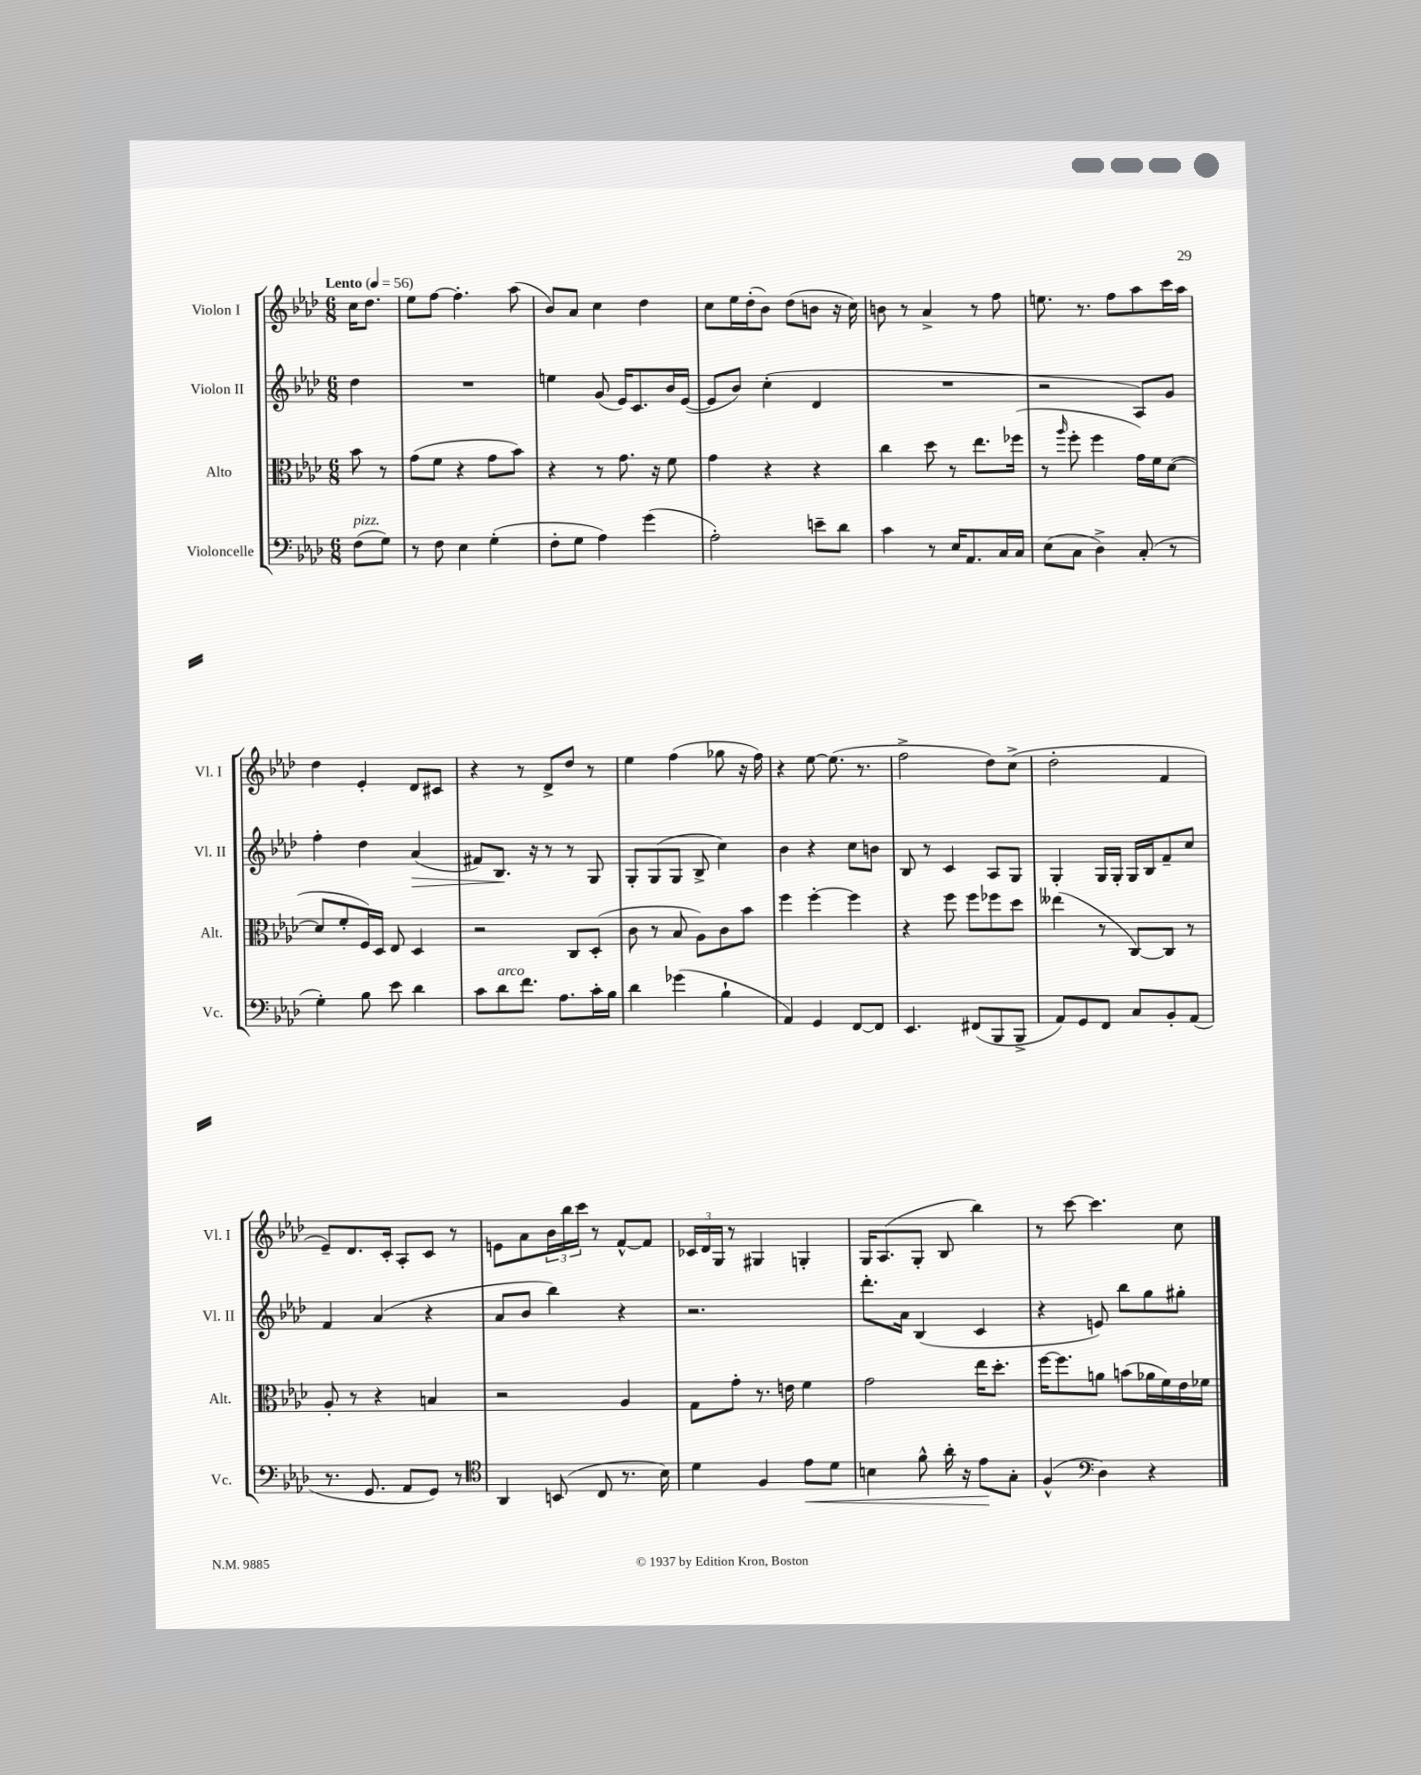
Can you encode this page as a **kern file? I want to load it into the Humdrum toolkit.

**kern	**dynam	**kern	**kern	**dynam	**kern
*part4	*part4	*part3	*part2	*part2	*part1
*staff4	*staff4	*staff3	*staff2	*staff2	*staff1
*I"Violoncelle	*	*I"Alto	*I"Violon II	*	*I"Violon I
*I'Vc.	*	*I'Alt.	*I'Vl. II	*	*I'Vl. I
*clefF4	*	*clefC3	*clefG2	*	*clefG2
*k[b-e-a-d-]	*	*k[b-e-a-d-]	*k[b-e-a-d-]	*	*k[b-e-a-d-]
*M6/8	*	*M6/8	*M6/8	*	*M6/8
*MM56	*	*MM56	*MM56	*	*MM56
=	=	=	=	=	=
!	!	!	!	!	!LO:TX:a:B:t=Lento
!LO:TX:a:i:t=pizz.	!	!	!	!	!
(8F\L	.	8b-\	4dd-\	.	16cc\KL
.	.	.	.	.	8.dd-\J
8G\J)	.	8r	.	.	.
=1	=1	=1	=1	=1	=1
8r	.	(8g\L	2.r	.	8ee-\L
8F\	.	8f\J	.	.	[8ff\J
4E-\	.	4r	.	.	4.ff'\]
(4G'\	.	8g\L	.	.	.
.	.	8b-\J)	.	.	(8aa-\
=2	=2	=2	=2	=2	=2
8F'\L	.	4r	4een\	.	8b-/L)
8G\J	.	.	.	.	8a-/J
4A-\)	.	8r	(8g/	.	4cc\
.	.	8.g\	16e-/KL)	.	.
.	.	.	8.c/	.	.
(4g\	.	.	.	.	4dd-\
.	.	16r	.	.	.
.	.	8f\	16b-/L	.	.
.	.	.	([16e-/JJ	.	.
=3	=3	=3	=3	=3	=3
2A-'\)	.	4g\	8e-/L]	.	8cc\L
.	.	.	8b-/J)	.	16ee-\L
.	.	.	.	.	(16dd-'\J
.	.	4r	(4cc'\	.	8b-\J)
.	.	.	.	.	(8dd-\L
8en~\L	.	4r	4d-/	.	8bn\J
8d-\J	.	.	.	.	16r
.	.	.	.	.	16cc\)
=4	=4	=4	=4	=4	=4
4c\	.	4cc\	2.r	.	8bn\
.	.	.	.	.	8r
8r	.	8dd-\	.	.	4a-^/
16E-/KL	.	8r	.	.	.
8.AA-/	.	.	.	.	.
.	.	8.ee-\L	.	.	8r
16C/L	.	.	.	.	8ff\
16C/JJ	.	(16ff-X\Jk	.	.	.
=5	=5	=5	=5	=5	=5
(8E-\L	.	8r	2r	.	8.een\
.	.	16qqaa-/	.	.	.
8C\J	.	8ff'\	.	.	.
.	.	.	.	.	8.r
4D-^\)	.	4ff\	.	.	.
.	.	.	.	.	8ff\L
(8C'/	.	16g\LL)	8A-/L)	.	8aa-\
.	.	16f\J	.	.	.
8r	.	([8d-\J	8g/J	.	16ccc\L
.	.	.	.	.	16aa-\JJ
!!LO:LB:g=z
=6	=6	=6	=6	=6	=6
4G'\)	.	8d-/L]	4ff'\	.	4dd-\
.	.	8f'/	.	.	.
8B-\	.	16F/L)	4dd-\	.	4e-'/
.	.	16D-/JJ	.	.	.
8e-\	.	8E-/	.	.	.
!	!	!	!	!LO:HP:b	!
4d-\	.	4D-/	(4a-/	>	8d-/L
.	.	.	.	.	8c#X/J
=7	=7	=7	=7	=7	=7
8c\L	.	2r	8f#X/L)	.	4r
!LO:TX:a:i:t=arco	!	!	!	!	!
8d-\	.	.	8.B-/J	.	.
8.f\J	.	.	.	.	8r
.	.	.	16r	]	.
.	.	.	8r	.	8d-^/L
8.A-\L	.	.	.	.	.
.	.	8C/L	8r	.	8dd-/J
16c'\L	.	(8D-'/J	8G/	.	8r
16B-\JJ	.	.	.	.	.
=8	=8	=8	=8	=8	=8
4d-\	.	8c\	8G'/L	.	4ee-\
.	.	8r	(8G/	.	.
(4g-X\	.	8B-/	8G/J	.	(4ff\
.	.	8A-\L)	8B-^/	.	.
4B-`\	.	8c\	4cc\)	.	8gg-X\
.	.	8b-\J	.	.	16r
.	.	.	.	.	16ff\)
=9	=9	=9	=9	=9	=9
4AA-/)	.	4ff\	4b-\	.	4r
4GG/	.	[4ff'\	4r	.	[8ee-\
.	.	.	.	.	(8.ee-\]
[8FF/L	.	4ff\]	8cc\L	.	.
.	.	.	.	.	8.r
8FF/J]	.	.	8bn\J	.	.
=10	=10	=10	=10	=10	=10
4.EE-/	.	4r	8B-/	.	2ff^\
.	.	.	8r	.	.
.	.	8ff\	4c/	.	.
(8FF#X/L	.	8ff\L	.	.	.
8BBB-/	.	8ff-X\	8A-/L	.	8dd-\L)
8BBB-^/J	.	8dd-\J	8G/J	.	(8cc^\J
=11	=11	=11	=11	=11	=11
8AA-/L)	.	(4ee--X\	4G'/	.	2dd-'\
8GG/	.	.	.	.	.
8FF/J	.	8r	16G/LL	.	.
.	.	.	16G'/JJ	.	.
8C/L	.	[8C/L)	16G/LL	.	.
.	.	.	16B-/J	.	.
8BB-'/	.	8C/J]	8f~/	.	4f/
(8AA-/J	.	8r	8cc/J	.	.
!!LO:LB:g=z
=12	=12	=12	=12	=12	=12
8.r	.	8A-'/	4f/	.	8e-~/L)
.	.	8r	.	.	8.d-/
8.GG/	.	.	.	.	.
.	.	4r	(4a-/	.	.
.	.	.	.	.	16c'/Jk
8AA-/L	.	.	.	.	8A-'/L
8GG/J)	.	4Bn/	4r	.	8c/J
8r	.	.	.	.	8r
=13	=13	=13	=13	=13	=13
*clefC4	*	*	*	*	*
4AA-/	.	2r	8a-/L	.	8en\L
.	.	.	8b-/J	.	8a-\
(8BBn/	.	.	4bb-\)	.	24b-\L
.	.	.	.	.	24bb-\
.	.	.	.	.	24ccc\JJ
8C/	.	.	.	.	8r
8.r	.	4A-/	4r	.	[8f^^/L
.	.	.	.	.	8f/J]
16B-\)	.	.	.	.	.
=14	=14	=14	=14	=14	=14
4d-\	.	8G\L	2.r	.	24c-X/LL
.	.	.	.	.	24d-/
.	.	.	.	.	24G/JJ
.	.	8g'\J	.	.	8r
4F/	.	8.r	.	.	4G#X/
.	.	16en\	.	.	.
!	!LO:HP:b	!	!	!	!
8e-\L	<	4f\	.	.	4Gn'/
8d-\J	.	.	.	.	.
=15	=15	=15	=15	=15	=15
4Bn\	.	2g\	8.ddd-'\L	.	16G/KL
.	.	.	.	.	(8.A-/
.	.	.	16a-\Jk	.	.
8f^^\	.	.	(4B-/	.	8G'/J
16a-'\	.	.	.	.	8B-/
16r	.	.	.	.	.
8e-\L	.	16ee-\KL	4c/	.	4bb-\)
.	.	8.dd-'\J	.	.	.
8G'\J	[	.	.	.	.
=16	=16	=16	=16	=16	=16
(4F^^/	.	[16ff\KL	4r	.	8r
.	.	8.ff\]	.	.	.
.	.	.	.	.	[8ccc\
*clefF4	*	*	*	*	*
4D-\)	.	8an\J	8en/)	.	4.ccc\]
.	.	(8bn\L	8bb-\L	.	.
4r	.	16a-X\L	8gg\	.	.
.	.	16f\)	.	.	.
.	.	16e-\	8gg#X'\J	.	8cc\
.	.	16f-X\JJ	.	.	.
==	==	==	==	==	==
*-	*-	*-	*-	*-	*-
